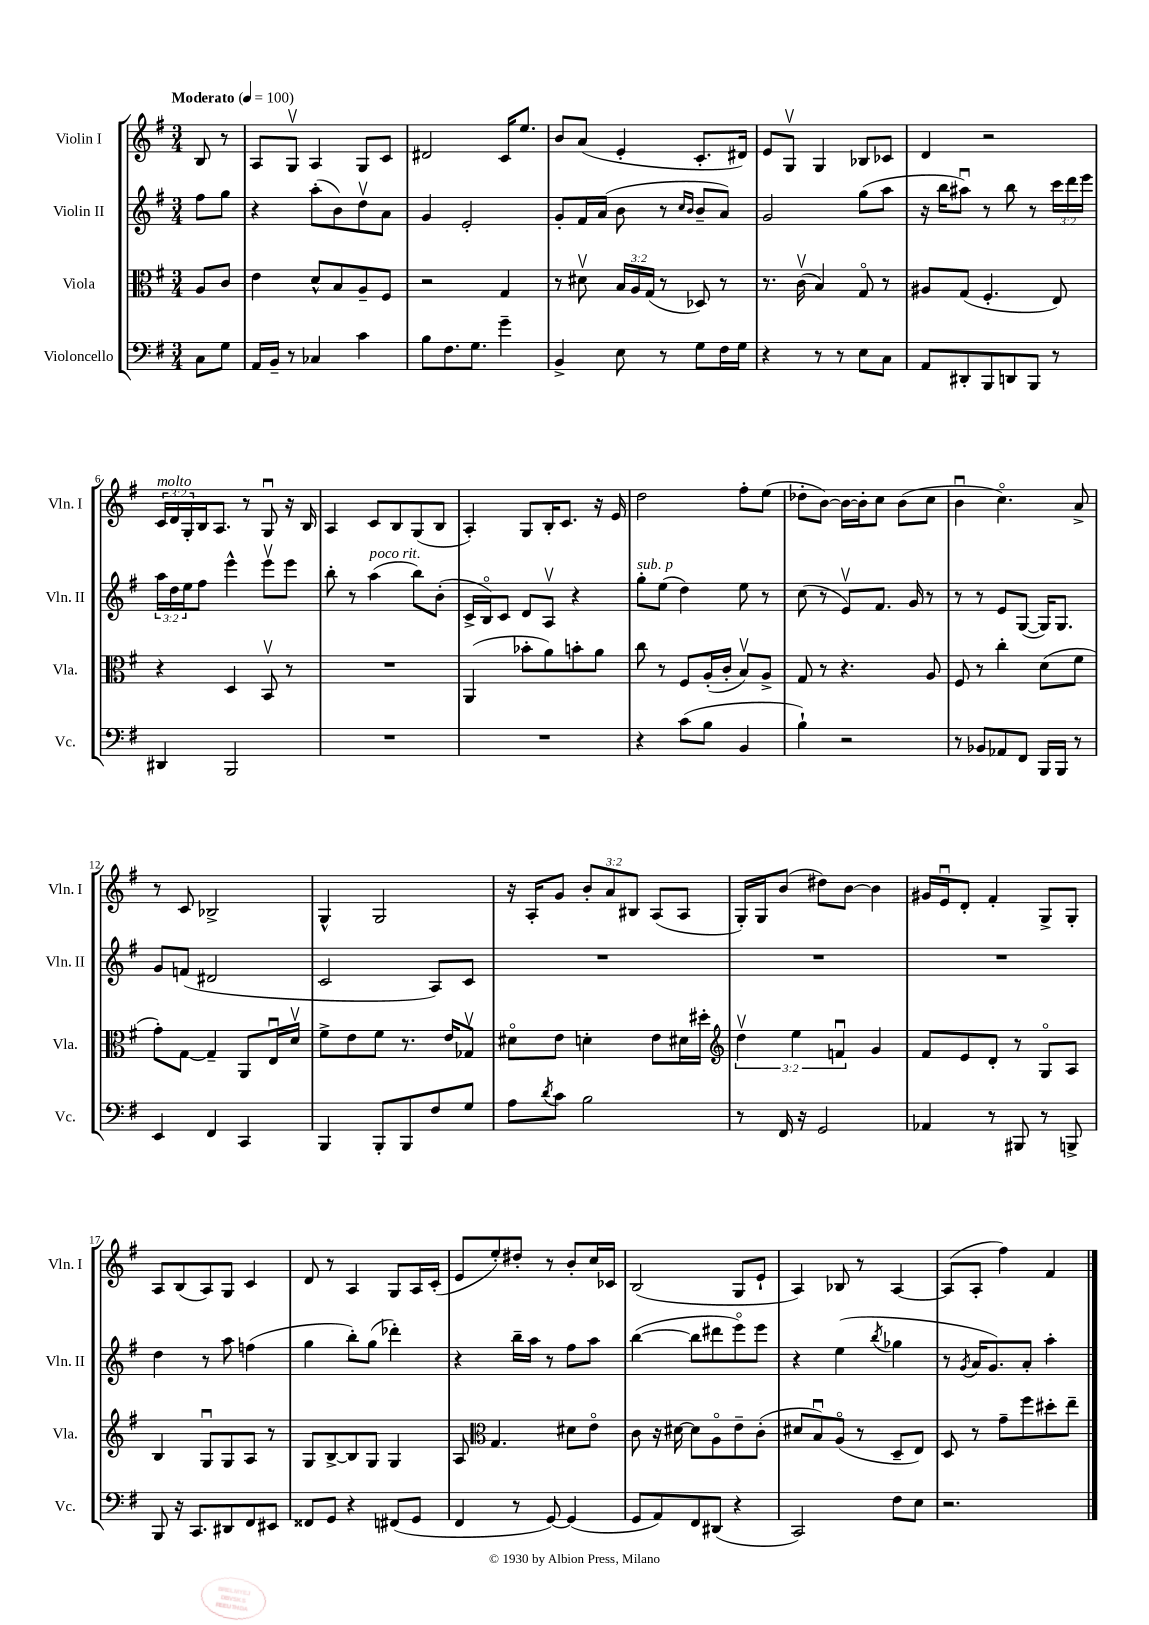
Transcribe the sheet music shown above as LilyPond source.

<<
\new StaffGroup <<
\new Staff = "s0" \with { instrumentName = "Violin I" shortInstrumentName = "Vln. I" } {
    \clef treble \key g \major \numericTimeSignature \time 3/4 \override Staff.TupletNumber.text = #tuplet-number::calc-fraction-text \partial 4 \tempo "Moderato" 4 = 100
    b8 r8 |
    a8 g8\upbow a4 g8 c'8 |
    dis'2 c'16 e''8. |
    b'8 a'8( e'4-. c'8.-. dis'16) |
    e'8 g8\upbow g4 bes8 ces'8 |
    d'4 r2 |
    \tuplet 3/2 { c'16^\markup { \italic "molto" } d'16 g16-. } b16 a8. r8 g8\downbow r16 b16 |
    a4 c'8 b8 g8( b8 |
    a4-.) g8 b16-. c'8. r16 e'16 |
    d''2 fis''8-. e''8( |
    des''8-. b'8~) b'16~ b'16-. c''8 b'8( c''8 |
    b'4\downbow c''4.\flageolet) a'8-> |
    r8 c'8 bes2-> |
    g4-^ g2 |
    r16 a16-. g'8 \tuplet 3/2 { b'8-. a'8 bis8 } a8( a8 |
    g16-.) g16 b'8( dis''8) b'8~ b'4 |
    gis'16 e'16\downbow d'8-. fis'4-. g8-> g8-. |
    a8 b8( a8) g8 c'4 |
    d'8 r8 a4 g8 a16 c'16-.( |
    e'8 e''8-.) dis''8-. r8 b'8-. c''16 ces'16 |
    b2( g8 e'8-! |
    a4) bes8 r8 a4~ |
    a8( a8-. fis''4) fis'4 \bar "|." |
}
\new Staff = "s1" \with { instrumentName = "Violin II" shortInstrumentName = "Vln. II" } {
    \clef treble \key g \major \numericTimeSignature \time 3/4 \override Staff.TupletNumber.text = #tuplet-number::calc-fraction-text \partial 4
    fis''8 g''8 |
    r4 a''8-.( b'8) d''8\upbow a'8 |
    g'4 e'2-. |
    g'8-. fis'16 a'16( b'8 r8 \grace { c''16 b'16 } b'8-- a'8) |
    g'2 g''8( a''8 |
    r16 b''16 ais''8\downbow) r8 b''8 r8 \tuplet 3/2 { c'''16 d'''16 e'''16 } |
    \tuplet 3/2 { a''16 d''16 e''16 } fis''8 e'''4-^ e'''8\upbow e'''8 |
    b''8-. r8 a''4^\markup { \italic "poco rit." }( b''8) b'8-.( |
    c'16-> b16\flageolet) c'8 d'8 a8\upbow r4 |
    g''8-.^\markup { \italic "sub. p" } e''8( d''4) e''8 r8 |
    c''8( r8 e'8\upbow) fis'8. g'16 r8 |
    r8 r8 e'8 g8~( g16) g8. |
    g'8 f'8( dis'2 |
    c'2 a8) c'8 |
    R2. |
    R2. |
    R2. |
    d''4 r8 a''8 f''4( |
    g''4 b''8-.) g''8( des'''4-.) |
    r4 b''16-- a''16 r8 fis''8 a''8 |
    b''4~( b''8 dis'''8 e'''8\flageolet) e'''8 |
    r4 e''4( \acciaccatura { b''8 } ges''4 |
    r8 \acciaccatura { g'8 } a'16 g'8.) a'8-. a''4-. \bar "|." |
}
\new Staff = "s2" \with { instrumentName = "Viola" shortInstrumentName = "Vla." } {
    \clef alto \key g \major \numericTimeSignature \time 3/4 \override Staff.TupletNumber.text = #tuplet-number::calc-fraction-text \partial 4
    a8 c'8 |
    e'4 d'8-^ b8 a8-- fis8 |
    r2 g4 |
    r8 dis'8\upbow \tuplet 3/2 { b16 a16 g16( } r8 des8) r8 |
    r8. c'16\upbow( b4) g8\flageolet r8 |
    ais8 g8( fis4.-. e8) |
    r4 d4 b,8\upbow r8 |
    R2. |
    a,4( bes'8-. a'8) b'8-. a'8 |
    c''8 r8 fis8 a16-.( c'16-. b8\upbow) a8-> |
    g8 r8 r4. a8 |
    fis8 r8 c''4-. d'8( fis'8 |
    g'8-.) g8~ g4-- a,8 e16\downbow d'16\upbow |
    fis'8-> e'8 fis'8 r8. e'16 ges8\upbow |
    dis'8\flageolet e'8 d'4-. e'8 dis'16 dis''16-. |
    \clef treble \tuplet 3/2 { d''4\upbow e''4 f'4\downbow } g'4 |
    fis'8 e'8 d'8-. r8 g8\flageolet a8 |
    b4 g8\downbow g8 a8 r8 |
    g8 b8~-> b8 g8 g4 |
    a8 \clef alto g4. dis'8 e'8\flageolet |
    c'8 r16 dis'16~ dis'8 a8\flageolet e'8-- c'8-.( |
    dis'8 b8\downbow) a8\flageolet( r8 d8-- e8) |
    d8 r8 g'8-- fis''8 dis''8-. e''8-- \bar "|." |
}
\new Staff = "s3" \with { instrumentName = "Violoncello" shortInstrumentName = "Vc." } {
    \clef bass \key g \major \numericTimeSignature \time 3/4 \partial 4
    c8 g8 |
    a,16 b,16-- r8 ces4 c'4 |
    b8 fis8. g8. g'4-- |
    b,4-> e8 r8 g8 fis16 g16 |
    r4 r8 r8 e8 c8 |
    a,8 dis,8-. b,,8 d,8 b,,8 r8 |
    dis,4 b,,2 |
    R2. |
    R2. |
    r4 c'8( b8 b,4 |
    b4-!) r2 |
    r8 bes,8 aes,8 fis,8 b,,16 b,,16 r8 |
    e,4 fis,4 c,4 |
    b,,4 b,,8-. b,,8 fis8 g8 |
    a8 \acciaccatura { d'8 } c'8 b2 |
    r8 fis,16 r16 g,2 |
    aes,4 r8 bis,,8 r8 b,,8-> |
    b,,8 r16 c,8. dis,8 fis,8 eis,8 |
    fisis,8 g,8 r4 fis,8( g,8 |
    fis,4 r8 g,8~) g,4( |
    g,8 a,8) fis,8 dis,8( r4 |
    c,2) fis8 e8 |
    r2. \bar "|." |
}
>>
>>
